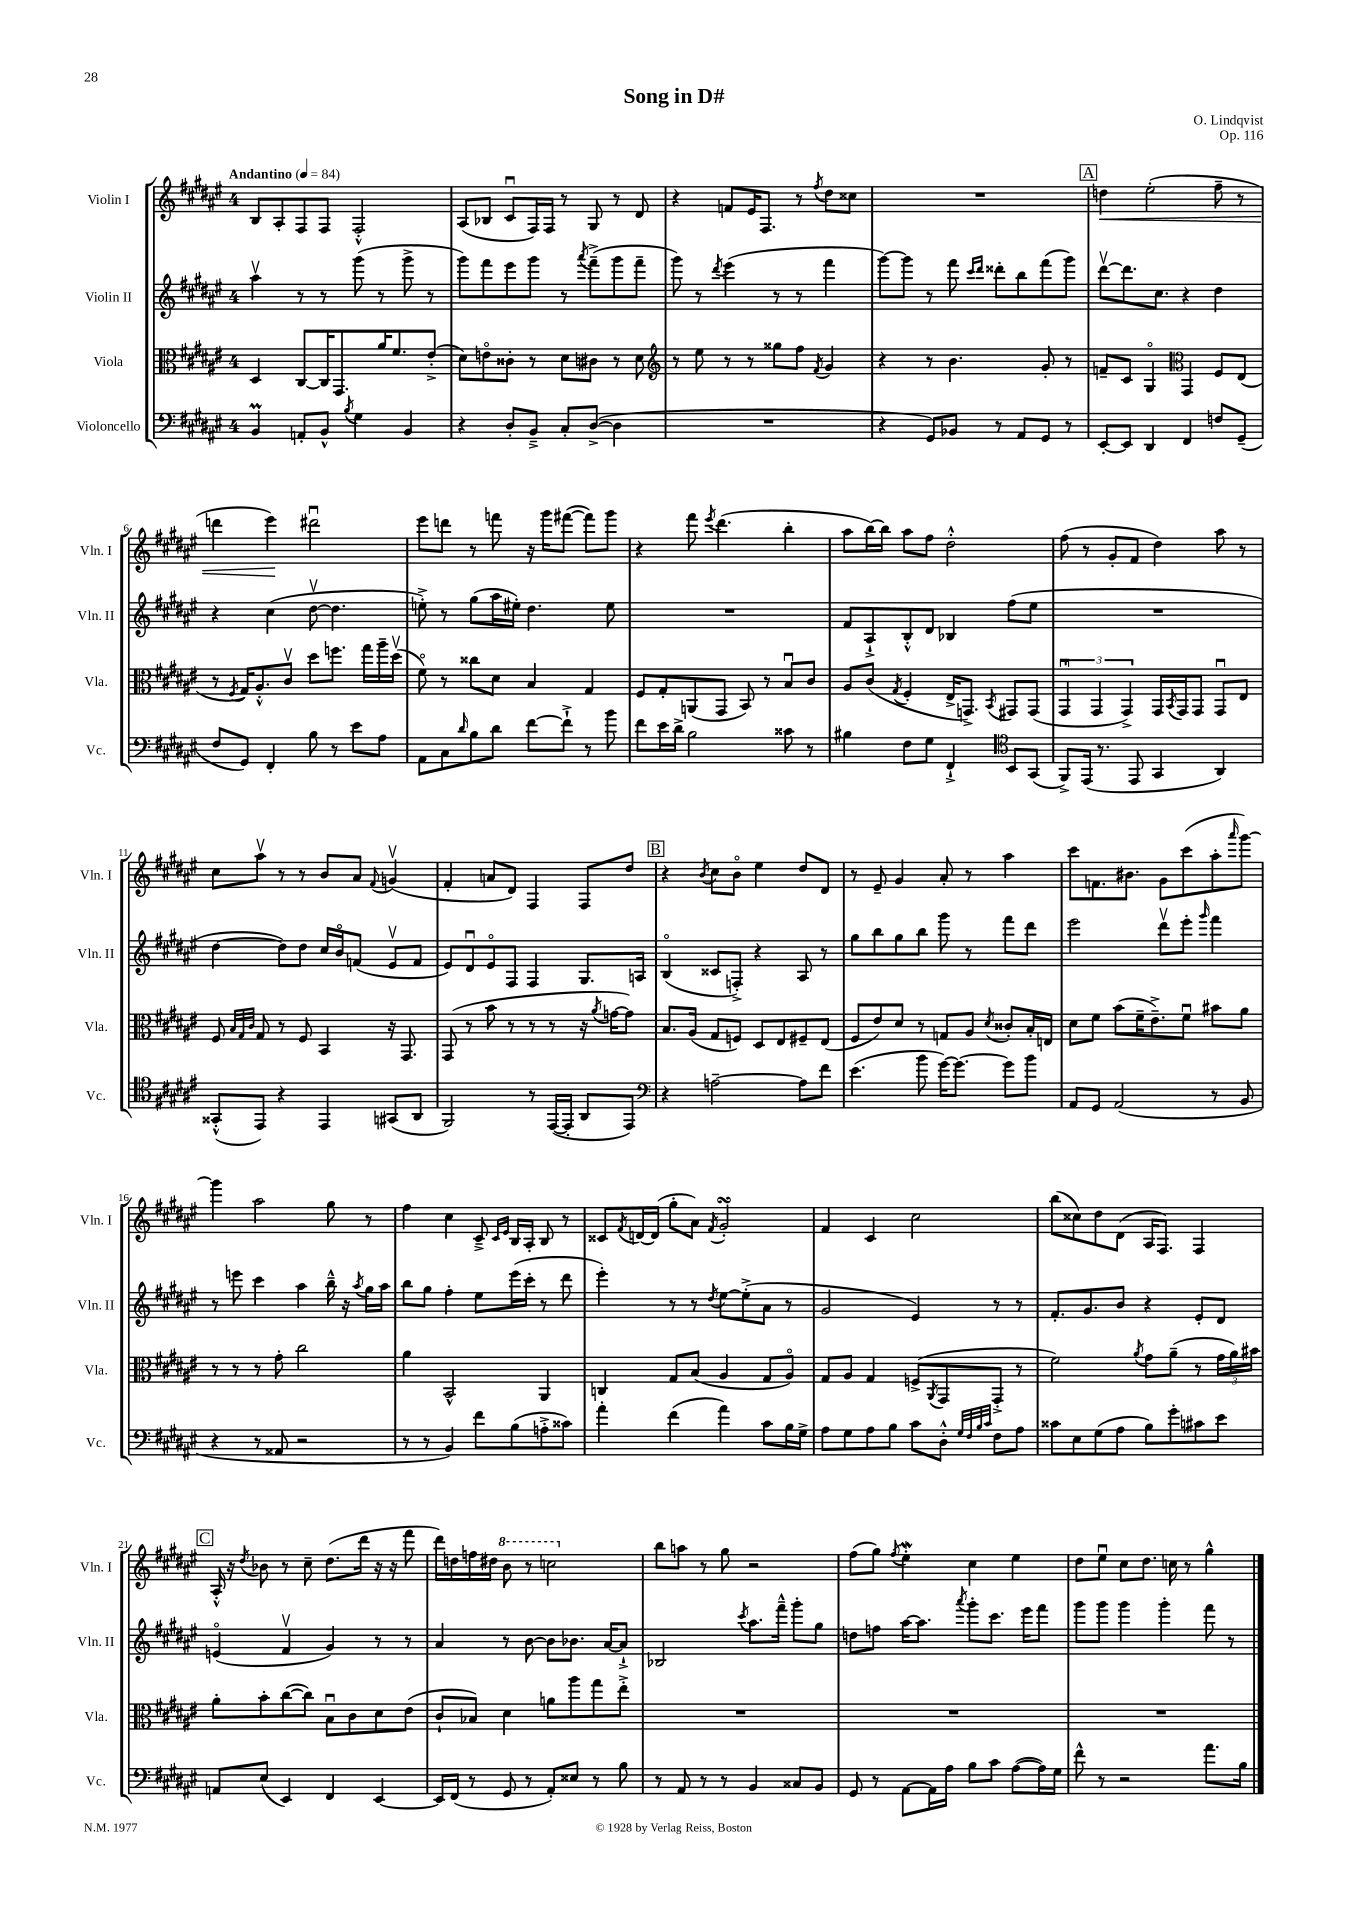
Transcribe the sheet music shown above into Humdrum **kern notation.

**kern	**kern	**kern	**kern
*staff4	*staff3	*staff2	*staff1
*clefF4	*clefC3	*clefG2	*clefG2
*k[f#c#g#d#a#e#]	*k[f#c#g#d#a#e#]	*k[f#c#g#d#a#e#]	*k[f#c#g#d#a#e#]
*M4/4	*M4/4	*M4/4	*M4/4
*MM84	*MM84	*MM84	*MM84
4BB/	4D#/	4aa#v\	8B/L
.	.	.	8A#'/
8AA'/L	[8C#/L	8r	8F#/
8BB^^/J	16C#/]K	8r	8F#/J
.	8.GG#/	.	.
8qB/	.	.	.
4G#\	.	(8ggg#\	2F#'^^/
.	16a#/K	8r	.
.	8.f#/	.	.
4BB/	.	8ggg#^\	.
.	(8e#'^/J	8r	.
=	=	=	=
4r	8d#\L)	8ggg#\L)	(8A#/L
.	8eo\	8fff#\	8B-/J
8D#'/L	8c##'\J	8eee#\	8c#u/L
8BB~^/J	8r	8ggg#\J	16F#/L)
.	.	.	16F#/JJ
8C#'/L	8d#\L	8r	8r
.	.	8qaaa#/	.
([8D#^/J	8c#\J	(8fff#~^\L	8G#/
4D#\]	8r	8ggg#\	8r
.	8d#\	8fff#~\J	8d#/
=	=	=	=
*	*clefG2	*	*
1r	8r	8ggg#\)	4r
.	8ee#\	8r	.
.	.	8qddd#/	.
.	8r	(4eee#\	8f/L
.	8r	.	16e#/K
.	.	.	8.F#/J
.	8gg##\L	8r	.
.	8ff#\J	8r	8r
.	8qf#/	.	8qff#/
.	4g#/	4fff#\	8dd#\L
.	.	.	8cc##\J
=	=	=	=
4r	4r	[8ggg#\L)	1r
.	.	8ggg#\]J	.
8GG#/L)	8r	8r	.
8BB-/J	4.b\	8fff#\	.
.	.	16qqccc#/LL	.
.	.	16qqddd#/JJ	.
8r	.	8ddd##'\L	.
8AA#/L	.	8bb\	.
8GG#/J	8g#'/	(8fff#\	.
8r	8r	8ggg#\J)	.
=	=	=	=
[8EE#'/L	8f~/L	[8ddd#v\L	4dd\
8EE#/]J	8c#/J	8.ddd#\]	.
4DD#/	4G#o/	.	(2ee#'\
.	.	8.cc#\J	.
*	*clefC3	*	*
4FF#/	4GG#/	4r	.
8F/L	8F#/L	4dd#\	8ff#~\
(8GG#~/J	(8E#/J	.	8r
=	=	=	=
8F#/L	8r	4r	4ddd\
.	8qF#/	.	.
8GG#/J)	16G#/LK)	.	.
.	8.A#'^^/	.	.
4FF#'/	.	(4cc#\	4eee#\)
.	8c#v/J	.	.
8B\	8dd#\L	[8dd#v\	2ddd#u\
8r	8.ff\J	4.dd#\]	.
8e#\L	.	.	.
.	16gg#\LL	.	.
8A#\J	16aa#~\	.	.
.	(16dd#v\JJ	.	.
=	=	=	=
8AA#\L	8f#o\)	8ee'^\)	8eee#\L
8C#\	8r	8r	8ddd\J
16qqd#/	.	.	.
8B\	8cc##\L	(8gg#\L	8r
8d#\J	8d#\J	16aa#\L	8fff\
.	.	16ee#'\JJ)	.
[8f#\L	4B/	4.dd#\	16r
.	.	.	16ggg#\LK
8f#`^\]J	.	.	([8fff#\J
8r	4G#/	.	8fff#\]L)
8b\	.	8ee#\	8ggg#\J
=	=	=	=
8f#\L	8F#/L	1r	4r
16e#\L	8G#'/	.	.
16d#^\JJ	.	.	.
2B\	(8AA/	.	8fff#\
.	.	.	8qeee#/
.	8GG#/J	.	(4.ddd#\
.	8BB/)	.	.
.	8r	.	.
8c##\	8Bu/L	.	4bb'\
8r	8c#/J	.	.
=	=	=	=
4B#\	8A#/L	8f#/L	8aa#\L
.	(8c#/J	8A#`^/	[16bb\L)
.	.	.	16bb\]JJ
.	8qG#/	.	.
8F#\L	4F#'/	8B'^^/	8aa#\L
8G#\J	.	8d#/J	8ff#\J
4FF#`^/	16E#^/LK	4B-/	2dd#'^^\
.	8.GG^/J)	.	.
*clefC4	*	*	*
.	8qBB/	.	.
8BB/L	8GG#/L	(8ff#\L	.
(8GG#/J	(8GG#/J	8ee#\J	.
=	=	=	=
8FF#^/L)	6GG#u/	1r	(8ff#\
(16EE#/Jk	.	.	8r
.	6GG#/	.	.
8.r	.	.	.
.	.	.	8g#'/L
.	6GG#^/)	.	.
8EE#/	.	.	8f#/J
4GG#/	16GG#/LL	.	4dd#\)
.	8qBB/	.	.
.	16GG#/J	.	.
.	8GG#/J	.	.
4AA#/)	8GG#u/L	.	8aa#\
.	8E#/J	.	8r
=	=	=	=
(8GG##'^^/L	8F#/	[4dd#\	8cc#\L
.	32qqB/LLL	.	.
.	32qqG#/	.	.
.	32qqc#/JJJ	.	.
8EE#/J)	8G#/	.	8aa#v\J
4r	8r	8dd#\]L)	8r
.	8F#/	8dd#\J	8r
4EE#/	4BB/	16cc#/LL	8b/L
.	.	16bo/J	.
.	.	(8f/J	8a#/J
.	.	.	8qqf#/
(8GG#/L	16r	8e#v/L	(4gv/
.	8.GG#/	.	.
8AA#/J	.	8f/J	.
=	=	=	=
2FF#/)	(8GG#/	8e#/L)	4f#'/
.	8r	8d#u/	.
.	8b\	8e#o/	8a/L
.	8r	8F#/J	8d#/J)
8r	8r	4F#/	4F#/
([16EE#/LL	8r	.	.
16EE#'/]JJ	.	.	.
8AA#/L	16r	8.G#/L	8F#/L
.	8qa#/	.	.
.	[16g\LK	.	.
8EE#/J)	8g\]J)	.	8dd#/J
.	.	16A/Jk	.
=	=	=	=
*clefF4	*	*	*
4r	8.B/L	(4Bo/	4r
.	(16A#/Jk	.	.
.	.	.	8qb/
[2A~\	8G#/L	8c##/L	8cc#\L
.	8F/J)	8F'^/J)	8bo\J
.	8D#/L	4r	4ee#\
.	8E#/	.	.
8A\]L	8F#~/	8A#/	8dd#/L
8f#\J	(8E#/J	8r	8d#/J
=	=	=	=
(4.e#\	8F#/L	8gg#\L	8r
.	8e#/)	8bb\	8e#~/
.	8d#/J	8gg#\	4g#/
8b\	8r	8bb\J	.
[16g#\LK)	8G/L	8ggg#\	8a#'/
8.g#\_J	.	.	.
.	8A#/J	8r	8r
.	8qd#/	.	.
8g#\]L	8c##'/L	8fff#\L	4aa#\
8b\J	16B'/L	8ddd#\J	.
.	16E/JJ	.	.
=	=	=	=
8AA#/L	8d#\L	2eee#\	8ccc#\L
8GG#/J	8f#\J	.	8.f\
(2AA#/	(8b\L	.	.
.	.	.	8.b#\J
.	16f#~\K	.	.
.	8.e#~^\)	.	.
.	.	8ddd#v\L	8g#\L
.	8f#u\J	8eee#'\J	(8ccc#\
.	.	16qqggg#/	.
8r	8b#\L	4fff#\	8aa#'\
.	.	.	16qqaaa#/
8BB/	8a#\J	.	[8ggg#\J)
=	=	=	=
4r	8r	8r	4ggg#\]
.	8r	8eee\	.
8r	8r	4ccc#\	2aa#\
8AA##/	8g#'\	.	.
2r	2cc#\	4aa#\	.
.	.	16bb~^^\	8gg#\
.	.	16r	.
.	.	8qaa#/	.
.	.	16gg#\LL	8r
.	.	16aa#\JJ	.
=	=	=	=
8r	4a#\	8bb\L	4ff#\
8r	.	8gg#\J	.
4BB/)	2BB^^/	4ff#'\	4cc#\
8f#\L	.	8ee#\L	8c#~^/
.	.	.	16qqc#/LL
.	.	.	16qqe#/JJ
(8B\	.	(16eee#\L	16B/LL
.	.	16ccc#'\JJ	16A#'/JJ
8A'^\	4AA#/	8r	8B/
8c##\J)	.	8ddd#\	8r
=	=	=	=
4a#'\	4C/	4eee#'\)	8c##/L
.	.	.	8qf#/
.	.	.	[16d/L
.	.	.	(16d/]JJ
(4f#\	8G#/L	8r	8gg#'\L
.	(8B/J	8r	8a#\J)
.	.	8qdd#/	8qf#/
4a#\)	4A#/	[8ee#\L	2g#'/
.	.	(8ee#'^\]	.
8c#\L	8G#/L	8a#\J	.
16B\L	8A#o/J)	8r	.
16G#^\JJ	.	.	.
=	=	=	=
8A#\L	8G#/L	2g#/	4f#/
8G#\	8A#/J	.	.
8A#\	4G#/	.	4c#/
8B\J	.	.	.
8c#\L	(8F^/L	4e#/)	2cc#\
.	8qAA#/	.	.
8D#'^^\J	8GG#/	.	.
32qqG#/LLL	.	.	.
32qqF#/	.	.	.
32qqB/	.	.	.
32qqc#/JJJ	.	.	.
8F#\L	8GG#'^/J	8r	.
8A#\J	8r	8r	.
=	=	=	=
8c##\L	2f#\)	8.f#'/L	(8bb\L
8E#\	.	.	8cc##\)
.	.	8.g#/	.
(8G#\	.	.	8dd#\
8A#\J	.	8b/J	(8d#\J
.	8qa#/	.	.
8B\L)	8g#\L	4r	16A#/LK
.	.	.	8.F#/J)
8g#'\	(8a#~\J	.	.
8c#\	8r	8e#'/L	4F#/
8e#\J	24g#\LL	8d#/J	.
.	24a#\)	.	.
.	24b#\JJ	.	.
=	=	=	=
8AA/L	8a#'\L	(4eo/	16A#'^^/
.	.	.	16r
.	.	.	8qdd#/
(8E#/J	8b'\	.	8b-\
4EE#/)	([8cc#\	4f#v/	8r
.	8cc#\]J)	.	8cc#~\
4FF#/	8Bu\L	4g#/)	(8.dd#\L
.	8c#\	.	.
.	.	.	16ddd#\Jk
[4EE#/	8d#\	8r	16r
.	.	.	16r
.	(8e#\J	8r	8fff#\
=	=	=	=
16EE#/]LL	8c#`/L	4a#/	16ddd#\LL)
(16FF#/JJ	.	.	16dd\
8r	8B-/J)	.	16ff\
.	.	.	16dd#\JJ
8GG#/	4d#\	8r	8bb\
8r	.	[8b\	8r
8AA#'/L)	8a\L	8b\]L	2ccc\
8E##/J	8aa#\	8.b-\J	.
8r	8gg#\	.	.
.	.	[16a#/LK	.
8B\	8ee#'^\J	8a#`^/]J	.
=	=	=	=
8r	1r	2B-/	8bb\L
8AA#/	.	.	8aa\J
8r	.	.	8r
8r	.	.	8gg#\
.	.	8qccc#/	.
4BB/	.	8.aa#\L	2r
.	.	16fff#~^^\Jk	.
8C##/L	.	8ggg#'\L	.
8BB/J	.	8gg#\J	.
=	=	=	=
8GG#/	1r	8dd\L	(8ff#\L
8r	.	8ff\J	8gg#\J)
.	.	.	8qff#/
[8AA#\L	.	[16aa#\LK	4ee#'\
.	.	8.aa#\]J	.
16AA#\]L	.	.	.
16A#\JJ	.	.	.
.	.	8qaaa#/	.
8B\L	.	8ggg#'\L	4cc#\
8c#\J	.	8.ccc#\J	.
([8A#\L	.	.	4ee#\
.	.	16eee#\LK	.
16A#\]L)	.	8fff#\J	.
16G#\JJ	.	.	.
=	=	=	=
8f#^^\	1r	8ggg#\L	8dd#\L
8r	.	8ggg#\J	8ee#u\J
2r	.	4ggg#\	8cc#\L
.	.	.	8.dd#\J
.	.	4ggg#'\	.
.	.	.	16cc\
.	.	.	8r
8.a#\L	.	8fff#\	4gg#^^\
.	.	8r	.
16B\Jk	.	.	.
==	==	==	==
*-	*-	*-	*-
